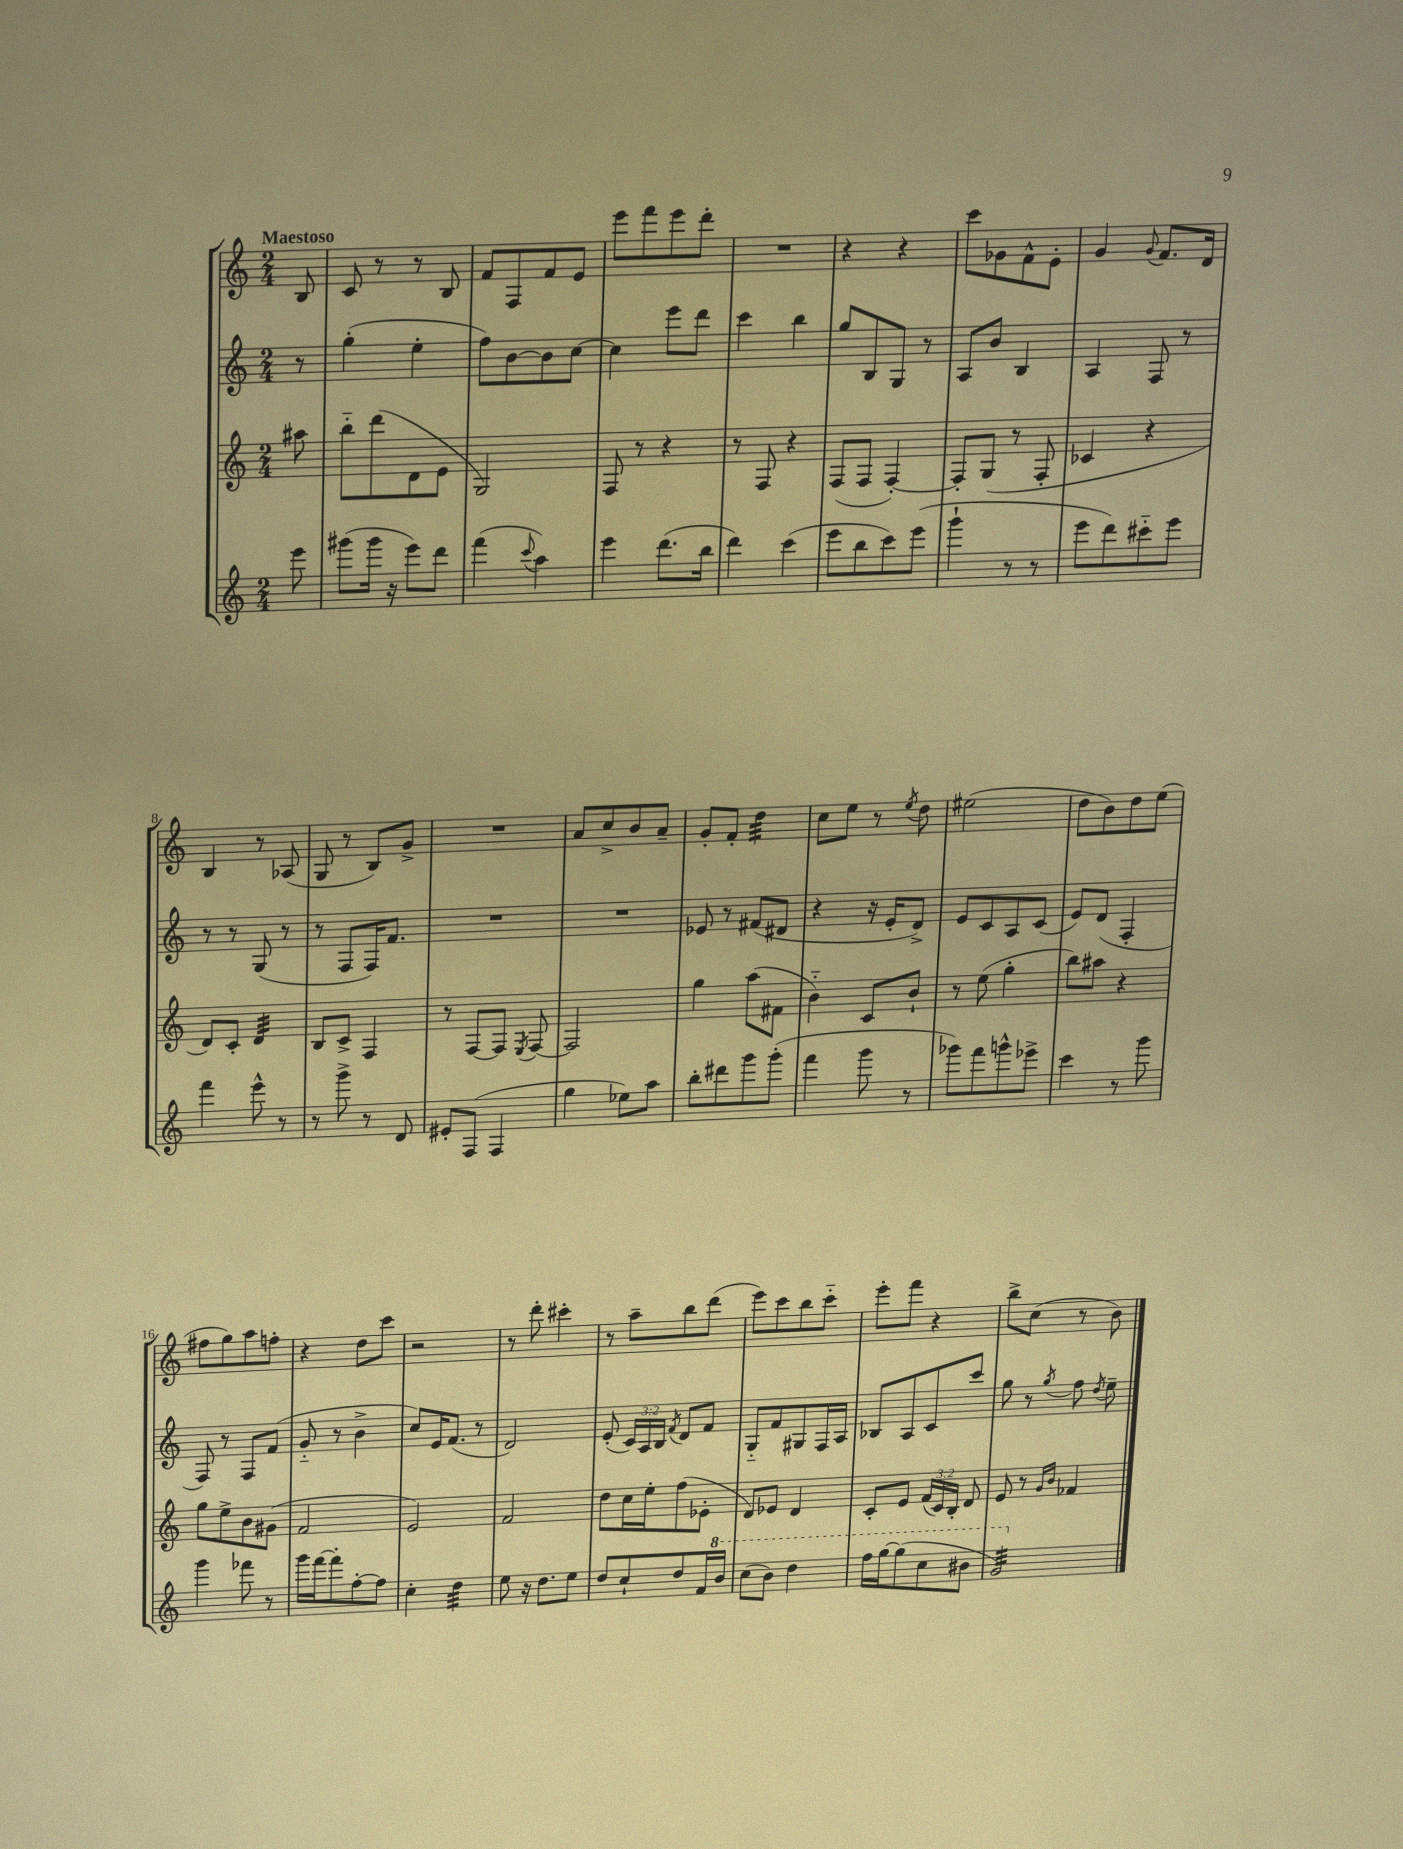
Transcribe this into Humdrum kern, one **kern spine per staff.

**kern	**kern	**kern	**kern
*staff4	*staff3	*staff2	*staff1
*clefG2	*clefG2	*clefG2	*clefG2
*k[]	*k[]	*k[]	*k[]
*M2/4	*M2/4	*M2/4	*M2/4
8eee	8aa#	8r	8B
=	=	=	=
(8ggg#	8bb'~	(4gg'	8c
16ggg#	(8ddd	.	8r
16r	.	.	.
8eee)	8d	4ee'	8r
8ddd	8e	.	8B
=	=	=	=
(4fff	2G)	8ff)	8f
.	.	[8b	8F
8qqccc	.	.	.
4aa)	.	8b]	8f
.	.	[8cc	8e
=	=	=	=
4eee	8F	4cc]	8eee
.	8r	.	8fff
(8.ddd	4r	8eee	8eee
.	.	8ddd	8ddd'
16bb	.	.	.
=	=	=	=
4ddd)	8r	4ccc	2r
.	8F	.	.
(4ccc	4r	4bb	.
=	=	=	=
8eee	(8F	8gg	4r
8bb	8F	8B	.
8ccc)	[4F')	8G	4r
(8eee	.	8r	.
=	=	=	=
4ggg`	8F']	8A	8ccc
.	(8G	8b	8g-
8r	8r	4B	8f^^
8r	8F'	.	8e'
=	=	=	=
8eee	4c-	4A	4g
8ddd)	.	.	.
.	.	.	8qqg
8ccc#'~	4r	8F	8.f
8eee	.	8r	.
.	.	.	16d
=	=	=	=
4fff	8d)	8r	4B
.	8c'	8r	.
8eee^^	4d	(8G	8r
8r	.	8r	(8A-
=	=	=	=
8r	8B	8r	8G
8ggg^	8c^	8F	8r
8r	4F	16F)	8B)
.	.	8.f	.
8d	.	.	8g^
=	=	=	=
8e#'	8r	2r	2r
(8F	[8F	.	.
4F	8F]	.	.
.	8qE	.	.
.	[8F	.	.
=	=	=	=
4gg	2F]	2r	8a
.	.	.	8cc^
8ee-)	.	.	8b
8aa	.	.	8a~
=	=	=	=
8bb'	4gg	8e-	8g'
8ddd#	.	8r	8f'
8ggg	(8aa	(8f#	4dd
(8ggg'	8f#	8d#	.
=	=	=	=
4fff	4b'~)	4r	8cc
.	.	.	8ee
8ggg	8c	16r	8r
.	.	16e'	.
.	.	.	8qee
8r	8b`	8d^)	8dd
=	=	=	=
8ggg-)	8r	8e	(2ee#
8fff	(8ee	8c	.
8ggg^^	4gg'	8A	.
8eee-^	.	(8c	.
=	=	=	=
4ccc	8bb)	8e)	8dd
.	8aa#	(8d	8b)
8r	4r	4F'	8dd
8ggg	.	.	(8ee
=	=	=	=
4ggg	8gg	8F)	8ff#
.	8ee^	8r	8gg)
8fff-	8b	8F	8aa
8r	(8g#	(8f	8ff'
=	=	=	=
16ggg	2f	8g'~	4r
[16fff	.	.	.
8fff']	.	8r	.
[8ff'	.	4b^	8dd
8ff]	.	.	8ccc
=	=	=	=
4cc'	2e)	8cc)	2r
.	.	16e	.
.	.	(8.f	.
4dd	.	.	.
.	.	8r	.
=	=	=	=
8ee	2f	2d)	8r
16r	.	.	8ddd'
8.dd	.	.	.
.	.	.	4ccc#'
8ee	.	.	.
=	=	=	=
8dd	8dd	(8e'	8r
8cc`	16cc	24c)	8aa~
.	.	24A	.
.	16ee'	.	.
.	.	24B	.
.	.	8qf	.
8dd	(8ff	8d	8bb
16f	8e-'	8f	(8ddd
16bb	.	.	.
=	=	=	=
(8ccc	8d)	8G'~	8eee)
8bb)	8e-	8f	8ccc
4ddd	4d	8G#	8bb
.	.	16F	8ccc'~
.	.	16A	.
=	=	=	=
16fff	8c'	8B-	8eee'
[16ggg	.	.	.
(8ggg]	8e	8A	8fff
8ccc	(24f	8c	4r
.	24c)	.	.
.	24B'	.	.
8bb#	8d	8ccc	.
=	=	=	=
2gg)	8e	8gg	8bb^
.	8r	8r	(8cc
.	16qqg	.	.
.	16qqb	8qgg	.
.	4f-	8ff	8r
.	.	8qdd	.
.	.	8ee~	8b)
==	==	==	==
*-	*-	*-	*-
